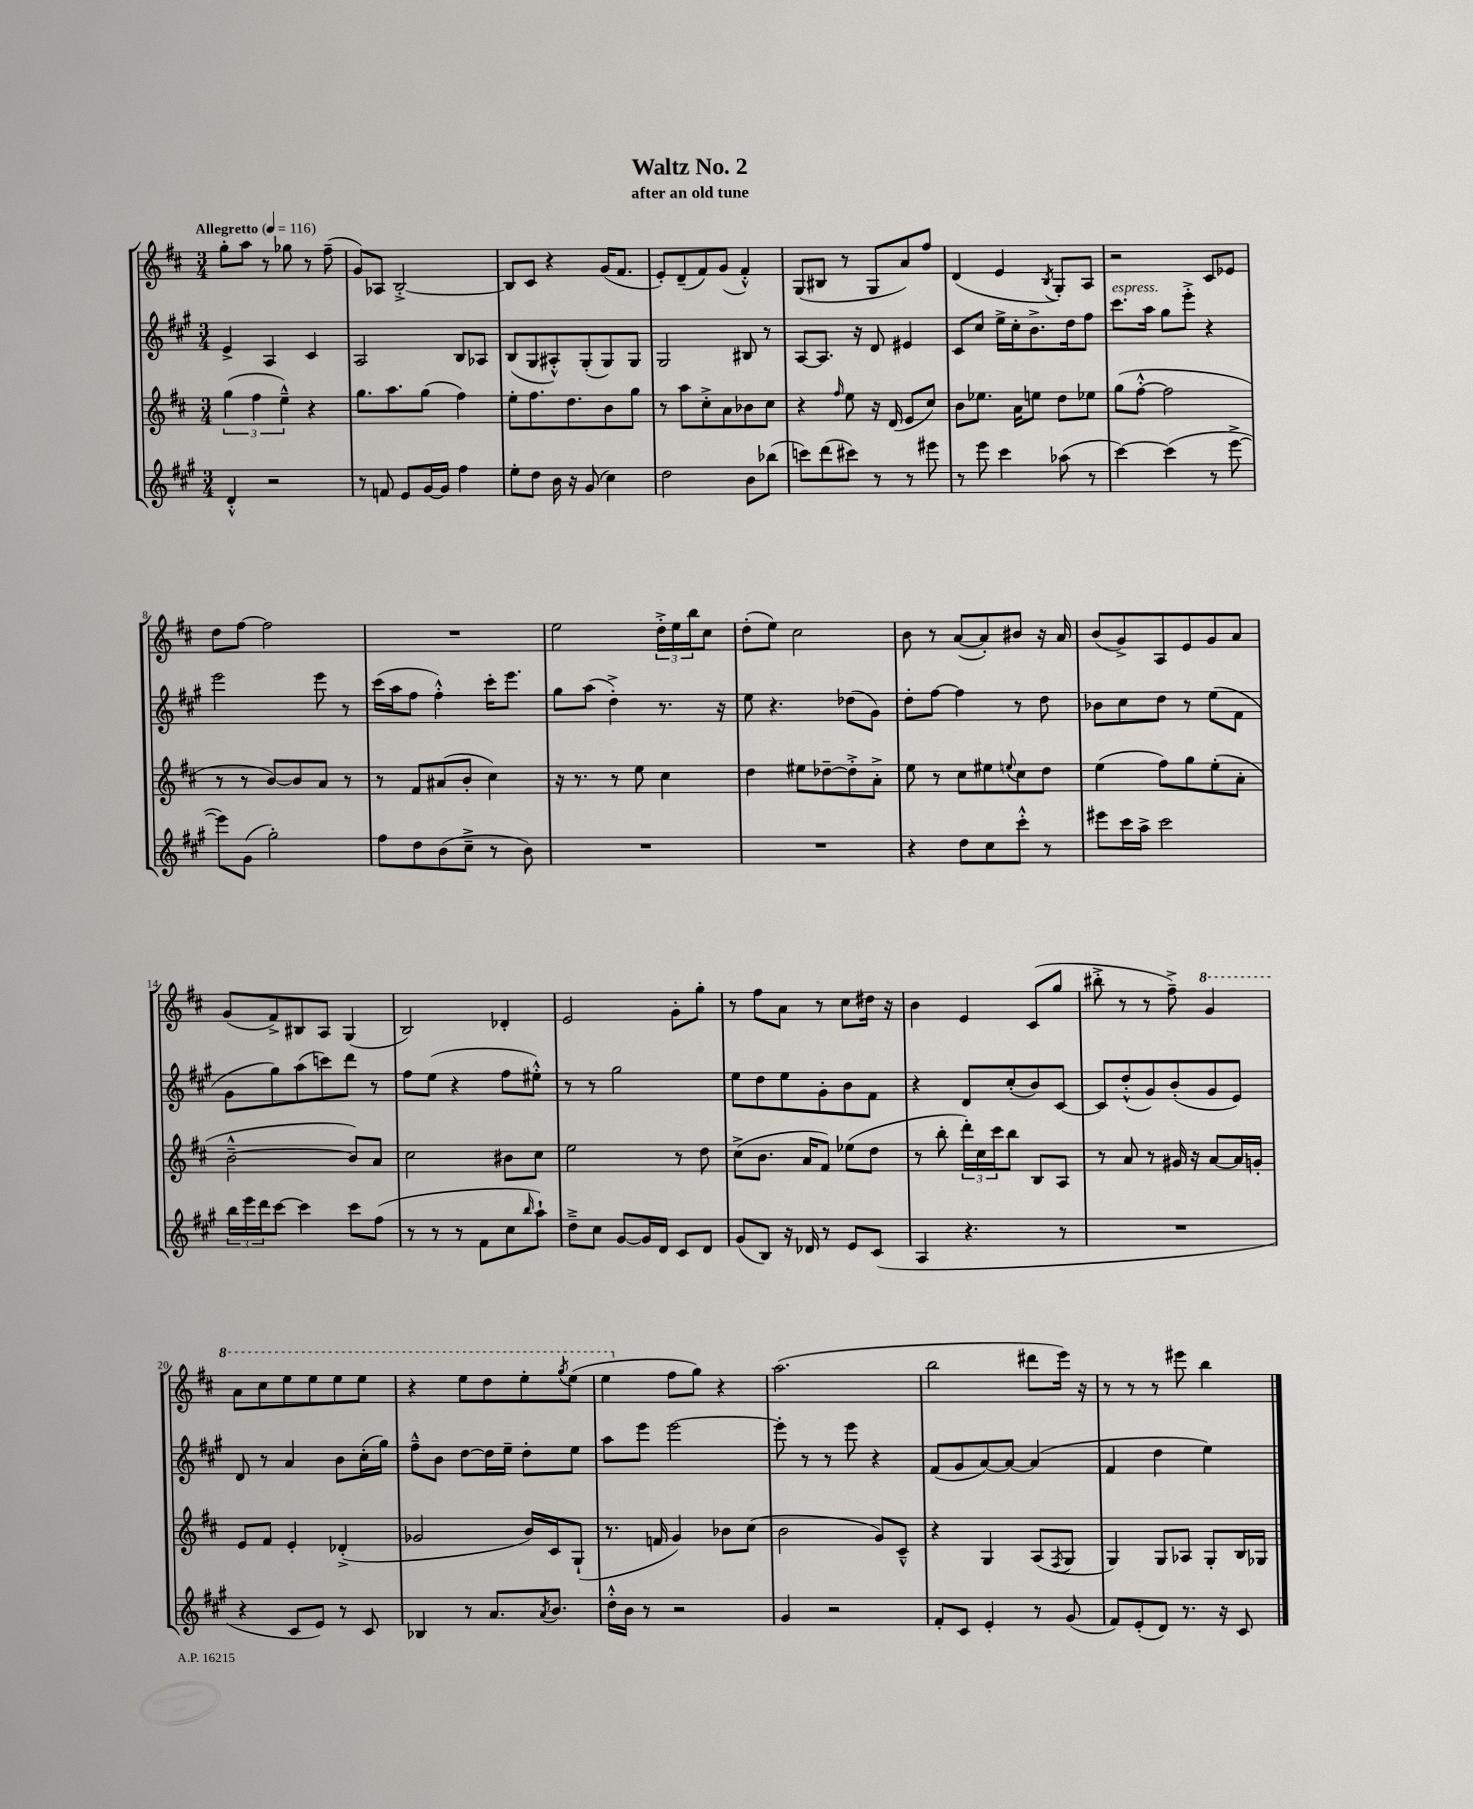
\header { title = "Waltz No. 2" subtitle = "after an old tune" }
<<
\new StaffGroup <<
\new Staff = "s0" {
    \clef treble \key d \major \numericTimeSignature \time 3/4 \tempo "Allegretto" 4 = 116
    g''8-. a''8 r8 ges''8 r8 fis''8--( |
    g'8) aes8 b2~-.-> |
    b8 cis'8 r4 g'16( fis'8. |
    e'8-.) d'8--( fis'8) g'8( fis'4-.-^) |
    g8( bis8 r8 g8 a'8) fis''8 |
    d'4( e'4 \acciaccatura { b8 } g8-.) a8 |
    r2 cis'8 ees'8 |
    d''8 fis''8~ fis''2 |
    R2. |
    e''2 \tuplet 3/2 { d''16-.-> e''16 b''16 } cis''8 |
    d''8-.( e''8) cis''2 |
    b'8 r8 a'8~( a'8-.) bis'8 r16 a'16 |
    b'8( g'8->) a8 e'8 g'8 a'8 |
    g'8( fis'8->) bis8 a8 g4( |
    b2) des'4-. |
    e'2 g'8-. g''8-. |
    r8 fis''8 a'8 r8 cis''8 dis''16 r16 |
    b'4 e'4 cis'8( g''8 |
    bis''8-.-> r8 r8 fis''8--->) \ottava #1 g''4 |
    a''8 cis'''8 e'''8 e'''8 e'''8 e'''8 |
    r4 e'''8 d'''8 e'''8-. \acciaccatura { g'''8 } e'''8( |
    e'''4 \ottava #0 fis''8 g''8) r4 |
    a''2.( |
    b''2 dis'''8 e'''16) r16 |
    r8 r8 r8 eis'''8 b''4 \bar "|." |
}
\new Staff = "s1" {
    \clef treble \key a \major \numericTimeSignature \time 3/4
    e'4-> a4 cis'4 |
    a2 b8 aes8 |
    b8( gis8 ais8-.-^) gis8-.( gis8) gis8 |
    gis2 bis8 r8 |
    a8~ a8. r16 d'8 eis'4 |
    cis'8 cis''8 e''16-> cis''16-. b'8.-> d''16 fis''8 |
    cis'''8.^\markup { \italic "espress." } a''16 gis''8 e'''8-.-> r4 |
    e'''2 e'''8 r8 |
    cis'''16( a''16 fis''8 fis''4-.-^) cis'''16-. e'''8. |
    gis''8 a''8( d''4-.->) r8. r16 |
    e''8 r4. des''8( gis'8) |
    d''8-. fis''8~ fis''4 r8 d''8 |
    bes'8 cis''8 d''8 r8 e''8( fis'8 |
    gis'8 gis''8) a''8( c'''8) d'''8 r8 |
    fis''8 e''8( r4 fis''8 eis''8-.-^) |
    r8 r8 gis''2 |
    e''8 d''8 e''8 gis'8-. b'8 fis'8 |
    r4 d'8 cis''8-.( b'8) cis'8~ |
    cis'8 d''8-.-^( gis'8) b'8-.( gis'8 e'8) |
    d'8 r8 a'4 b'8 cis''16-.( gis''16) |
    fis''8---^ b'8 d''8~ d''16 e''16-- d''8-. e''8 |
    a''8 e'''8 e'''2~ |
    e'''8-. r8 r8 e'''8 r4 |
    fis'8( gis'8 a'8~) a'8~ a'4( |
    fis'4 d''4 e''4) \bar "|." |
}
\new Staff = "s2" {
    \clef treble \key d \major \numericTimeSignature \time 3/4
    \tuplet 3/2 { g''4( fis''4 e''4---^) } r4 |
    g''8. a''8. g''8( fis''4) |
    e''8-. fis''8. d''8. b'8 g''8 |
    r8 a''8 cis''8-.-> a'8 bes'8 cis''8 |
    r4 \grace { fis''16 } e''8 r16 d'16( e'8 cis''8) |
    b'8 ees''8. a'16 e''8 d''8 ees''8 |
    g''8( fis''8~-.-^ fis''2 |
    r8 r8 b'8~) b'8 a'8 r8 |
    r8 fis'8 ais'8( b'8-. cis''4) |
    r16 r8. r8 e''8 cis''4 |
    d''4 eis''8 des''8~-- des''8-.-> a'8-.-> |
    e''8 r8 cis''8 eis''8 \appoggiatura { e''8 } cis''8 d''8 |
    e''4( fis''8) g''8 e''8-.( a'8-. |
    b'2~---^ b'8) a'8 |
    cis''2 bis'8 cis''8 |
    e''2 r8 d''8 |
    cis''8->( b'8. a'16 fis'8) ees''8( d''8 |
    r8 b''8-. \tuplet 3/2 { d'''16-.) cis''16 cis'''16 } b''8 b8 a8 |
    r8 a'8 r8 gis'16 r16 a'8~ a'16 g'16-. |
    e'8 fis'8 e'4-. des'4-.->( |
    ges'2 b'16) cis'16 g8-!( |
    r8. f'16 g'4) bes'8 cis''8( |
    b'2 g'8) cis'8---^ |
    r4 g4 a8( \acciaccatura { fis8 } g8 |
    g4) g8 aes8 g8-. b16 ges16 \bar "|." |
}
\new Staff = "s3" {
    \clef treble \key a \major \numericTimeSignature \time 3/4
    d'4-.-^ r2 |
    r8 f'8 e'8 gis'16~ gis'16 fis''4 |
    e''8-. d''8 b'16 r16 gis'8( cis''4) |
    d''2 b'8 bes''8( |
    c'''8) d'''8( cis'''8) r8 r8 eis'''8 |
    r8 e'''8 cis'''4 aes''8( r8 |
    cis'''4~) cis'''4( r8 e'''8~-> |
    e'''8) gis'8( gis''2-.) |
    fis''8 d''8 b'8( cis''8---> r8 b'8) |
    R2. |
    R2. |
    r4 d''8 cis''8 cis'''8-.-^ r8 |
    eis'''8 cis'''16 a''16-> cis'''2 |
    \tuplet 3/2 { b''16 e'''16 d'''16 } cis'''8~ cis'''4 cis'''8 fis''8( |
    r8 r8 r8 fis'8 cis''8 \grace { b''16 } a''8-!) |
    d''8---> cis''8 gis'8~ gis'16 d'16 cis'8 d'8 |
    gis'8( b8) r16 des'16 r8 e'8 cis'8( |
    a4 r4. r8 |
    R2. |
    r4 cis'8 e'8) r8 cis'8 |
    bes4 r8 a'8. \acciaccatura { a'8 } b'8. |
    d''16-.-^ b'16 r8 r2 |
    gis'4 r2 |
    fis'8-. cis'8 e'4-. r8 gis'8( |
    fis'8) e'8-.( d'8) r8. r16 cis'8 \bar "|." |
}
>>
>>
